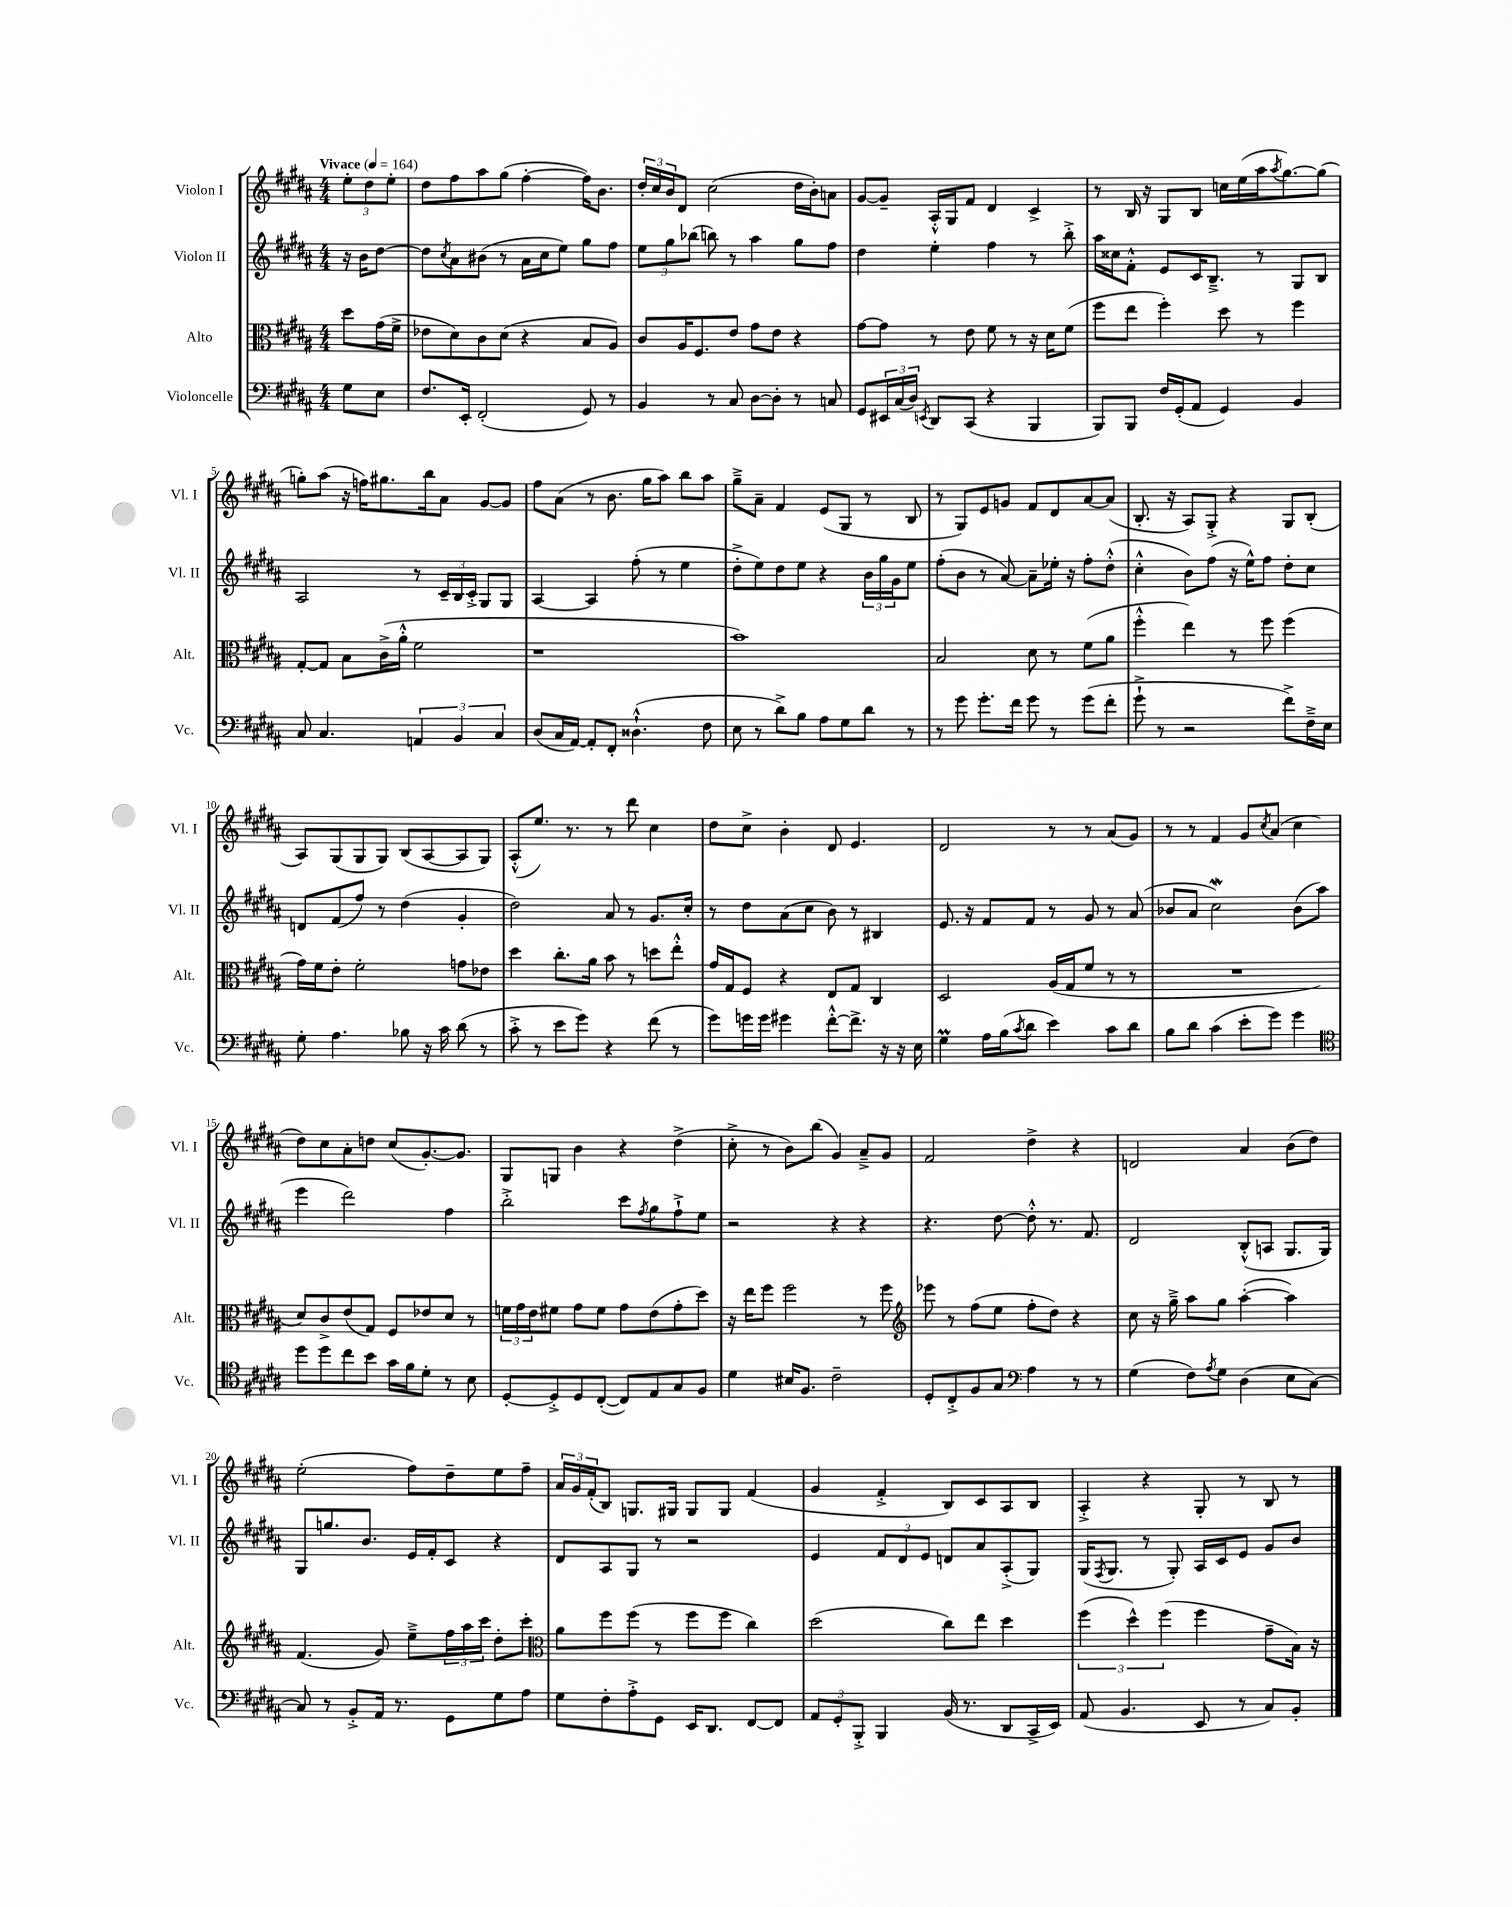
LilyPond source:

<<
\new StaffGroup <<
\new Staff = "s0" \with { instrumentName = "Violon I" shortInstrumentName = "Vl. I" } {
    \clef treble \key b \major \numericTimeSignature \time 4/4 \partial 4 \tempo "Vivace" 4 = 164
    \tuplet 3/2 { e''8-. dis''8 e''8-. } |
    dis''8 fis''8 ais''8 gis''8( fis''4~-. fis''16) b'8. |
    \tuplet 3/2 { dis''16-. cis''16 b'16 } dis'8 cis''2( dis''16 b'16-.) a'8 |
    gis'8~ gis'8-- ais16-.-^ gis16 fis'8 dis'4 cis'4-> |
    r8 b16 r16 gis8 b8 c''16 e''16( ais''16 \acciaccatura { ais''8 } gis''8.~) gis''8( |
    g''8-.) ais''8( r16 f''16) gis''8. b''16 ais'8 gis'8~ gis'8 |
    fis''8 ais'8( r8 b'8. gis''16 ais''8) b''8 ais''8 |
    gis''8---> ais'8-- fis'4 e'8( gis8 r8 b8 |
    r8 gis8) e'8 g'8 fis'8 dis'8 ais'8~ ais'8( |
    b8.-. r16 ais8) gis8-.-> r4 gis8 b8-.( |
    ais8) gis8( gis8 gis8) b8( ais8~ ais8 gis8) |
    ais8-.-^( e''8.) r8. r8 dis'''8 cis''4 |
    dis''8 cis''8-> b'4-. dis'8 e'4. |
    dis'2 r8 r8 ais'8( gis'8) |
    r8 r8 fis'4 gis'8 \acciaccatura { cis''8 } ais'8( cis''4 |
    dis''8) cis''8 ais'8-. d''8 cis''8( gis'8.~-.) gis'8. |
    gis8 g8 b'4 r4 dis''4->( |
    cis''8-.-> r8 b'8) b''8( gis'4) ais'8---> gis'8 |
    fis'2 dis''4-> r4 |
    d'2 ais'4 b'8( dis''8) |
    e''2-.( fis''8) dis''8-- e''8 fis''8-- |
    \tuplet 3/2 { ais'16 gis'16 fis'16-.( } b8) g8. gis16 gis8 gis8 fis'4( |
    gis'4 fis'4-.-> b8) cis'8 ais8 b8 |
    ais4-.-> r4 gis8-. r8 b8 r8 \bar "|." |
}
\new Staff = "s1" \with { instrumentName = "Violon II" shortInstrumentName = "Vl. II" } {
    \clef treble \key b \major \numericTimeSignature \time 4/4 \partial 4
    r16 b'16 dis''8~ |
    dis''8 \acciaccatura { cis''8 } ais'8 bis'8( r8 ais'16 cis''16 e''8) gis''8 fis''8 |
    \tuplet 3/2 { e''8 gis''8 bes''8( } b''8) r8 ais''4 gis''8 fis''8 |
    dis''4 e''4-. fis''4 r8 b''8-.-> |
    ais''16 cisis''16 fis'8-.-^ e'8 cis'16 b8.---> r8 gis8 b8 |
    ais2 r8 \tuplet 3/2 { cis'16-- b16 cis'16-.-> } gis8 gis8 |
    ais4~ ais4 fis''8-.( r8 e''4 |
    dis''8-.-> e''8) dis''8 e''8 r4 \tuplet 3/2 { b'16 gis''16 gis'16 } e''8 |
    fis''8-.( b'8 r8 ais'8~) ais'8-- ees''16-. r16 fis''8-. dis''8-.-^( |
    cis''4-.-^ b'8) fis''8( r16 e''16-^) fis''8 dis''8-. cis''8 |
    d'8 fis'8( fis''8) r8 dis''4( gis'4-. |
    dis''2) ais'8 r8 gis'8. cis''16-. |
    r8 dis''8 ais'8( cis''8 b'8) r8 bis4 |
    e'8. r16 fis'8 fis'8 r8 gis'8 r8 ais'8( |
    bes'8 ais'8 cis''2\mordent) bes'8( ais''8 |
    e'''4 dis'''2) fis''4 |
    b''2-.-> cis'''8 \acciaccatura { fis''8 } gis''8 fis''8-!-> e''8 |
    r2 r4 r4 |
    r4. dis''8~ dis''8-.-^ r8. fis'8. |
    dis'2 b8-.-^( a8 gis8. gis16) |
    gis8 g''8. b'8. e'16 fis'16-. cis'8 r4 |
    dis'8 ais8 gis8 r8 r2 |
    e'4 \tuplet 3/2 { fis'8 dis'8 e'8 } d'8 ais'8 ais8-.->( gis8) |
    gis16( \acciaccatura { fis8 } gis8. r8 gis8-.) ais16 cis'16 e'8 gis'8 b'8 \bar "|." |
}
\new Staff = "s2" \with { instrumentName = "Alto" shortInstrumentName = "Alt." } {
    \clef alto \key b \major \numericTimeSignature \time 4/4 \partial 4
    dis''8 gis'16( fis'16-> |
    ees'8 dis'8) cis'8 dis'8( r4 b8 ais8) |
    cis'8 ais16 fis8. e'8 gis'8 e'8 r4 |
    gis'8~ gis'8 r8 e'8 fis'8 r8 r16 dis'16 fis'8( |
    fis''8 e''8 fis''4-.) dis''8 r8 fis''4 |
    gis8~-. gis8 b8 cis'16->( ais'16-.-^ fis'2 |
    r1 |
    b'1) |
    b2 dis'8 r8 fis'8( ais'8 |
    fis''4-.-^ e''4) r8 fis''8 fis''4( |
    gis'16) fis'16 e'8-. fis'2-. g'8 ees'8 |
    dis''4 cis''8.-. ais'16 b'8 r8 d''8 e''8-.-^ |
    gis'16 gis16 fis8 r4 e8 gis8 cis4 |
    dis2 ais16( gis16 fis'8 r8 r8 |
    R1 |
    dis'8) cis'8-> e'8( gis8) fis8 ees'8 dis'8 r8 |
    \tuplet 3/2 { f'16 gis'16 e'16 } fis'8 gis'8 fis'8 gis'8 e'8( gis'8-. dis''8) |
    r16 e''16 fis''8 fis''2 r8 fis''8 |
    \clef treble ees'''8 r8 fis''8( e''8 fis''8-. dis''8) r4 |
    cis''8 r16 gis''16---> ais''8 gis''8 ais''4~-.( ais''4) |
    fis'4.( gis'8) e''8---> \tuplet 3/2 { fis''16 ais''16 cis'''16 } dis''8-. cis'''8-. |
    \clef alto ais'8 fis''8 fis''8( r8 fis''8 fis''8 cis''4) |
    dis''2( cis''8) e''8 dis''4 |
    \tuplet 3/2 { fis''4( dis''4-^) fis''4( } fis''4 gis'8-- b16) r16 \bar "|." |
}
\new Staff = "s3" \with { instrumentName = "Violoncelle" shortInstrumentName = "Vc." } {
    \clef bass \key b \major \numericTimeSignature \time 4/4 \partial 4
    gis8 e8 |
    fis8. e,16-. fis,2-.( gis,8) r8 |
    b,4 r8 cis8 dis8~ dis8-. r8 c8 |
    gis,8 \tuplet 3/2 { eis,16 cis16( dis16) } \acciaccatura { e,8 } dis,8 cis,8( r4 b,,4 |
    b,,8) b,,8 fis16 gis,16-.( ais,8 gis,4) b,4 |
    cis8 cis4. \tuplet 3/2 { a,4 b,4 cis4 } |
    dis8( cis16 ais,16~) ais,8-. fis,8-. disis4.-!-^( fis8 |
    e8 r8 dis'8->) b8 ais8 gis8 dis'8 r8 |
    r8 gis'8 gis'8.-. fis'16 gis'8 r8 gis'8( fis'8-. |
    gis'8-!-> r8 r2 fis'8->) fis16---> e16 |
    gis8-. ais4. bes8 r16 cis'16 dis'8( r8 |
    cis'8-.-> r8 e'8 gis'8) r4 fis'8( r8 |
    gis'8) g'16 g'16 gis'4 fis'8~-.-^ fis'8.-> r16 r16 e16 |
    gis4\prall ais16 b16( \acciaccatura { cis'8 } dis'8 e'4) cis'8 dis'8 |
    b8 dis'8 cis'4( e'8-. gis'8) gis'4 |
    \clef tenor dis''8 dis''8 cis''8 b'8 gis'16 fis'16 dis'8-. r8 b8 |
    dis8~-. dis8-.-> dis8 cis8~-.( cis8) e8 gis8 fis8 |
    dis'4 bis16 fis8. cis'2-- |
    dis8-. cis8-.-> fis8 gis8 \clef bass ais4 r8 r8 |
    gis4( fis8) \acciaccatura { ais8 } gis8 dis4( e8 cis8~) |
    cis8 r8 b,8-.-> ais,16 r8. gis,8 gis8 ais8 |
    gis8 fis8-. ais8-.-> gis,8 e,16 dis,8. fis,8~ fis,8 |
    \tuplet 3/2 { ais,8 gis,8-. b,,8-.-> } b,,4 b,16( r8. dis,8 cis,16-> e,16) |
    ais,8( b,4. e,8 r8 cis8) b,8-. \bar "|." |
}
>>
>>
